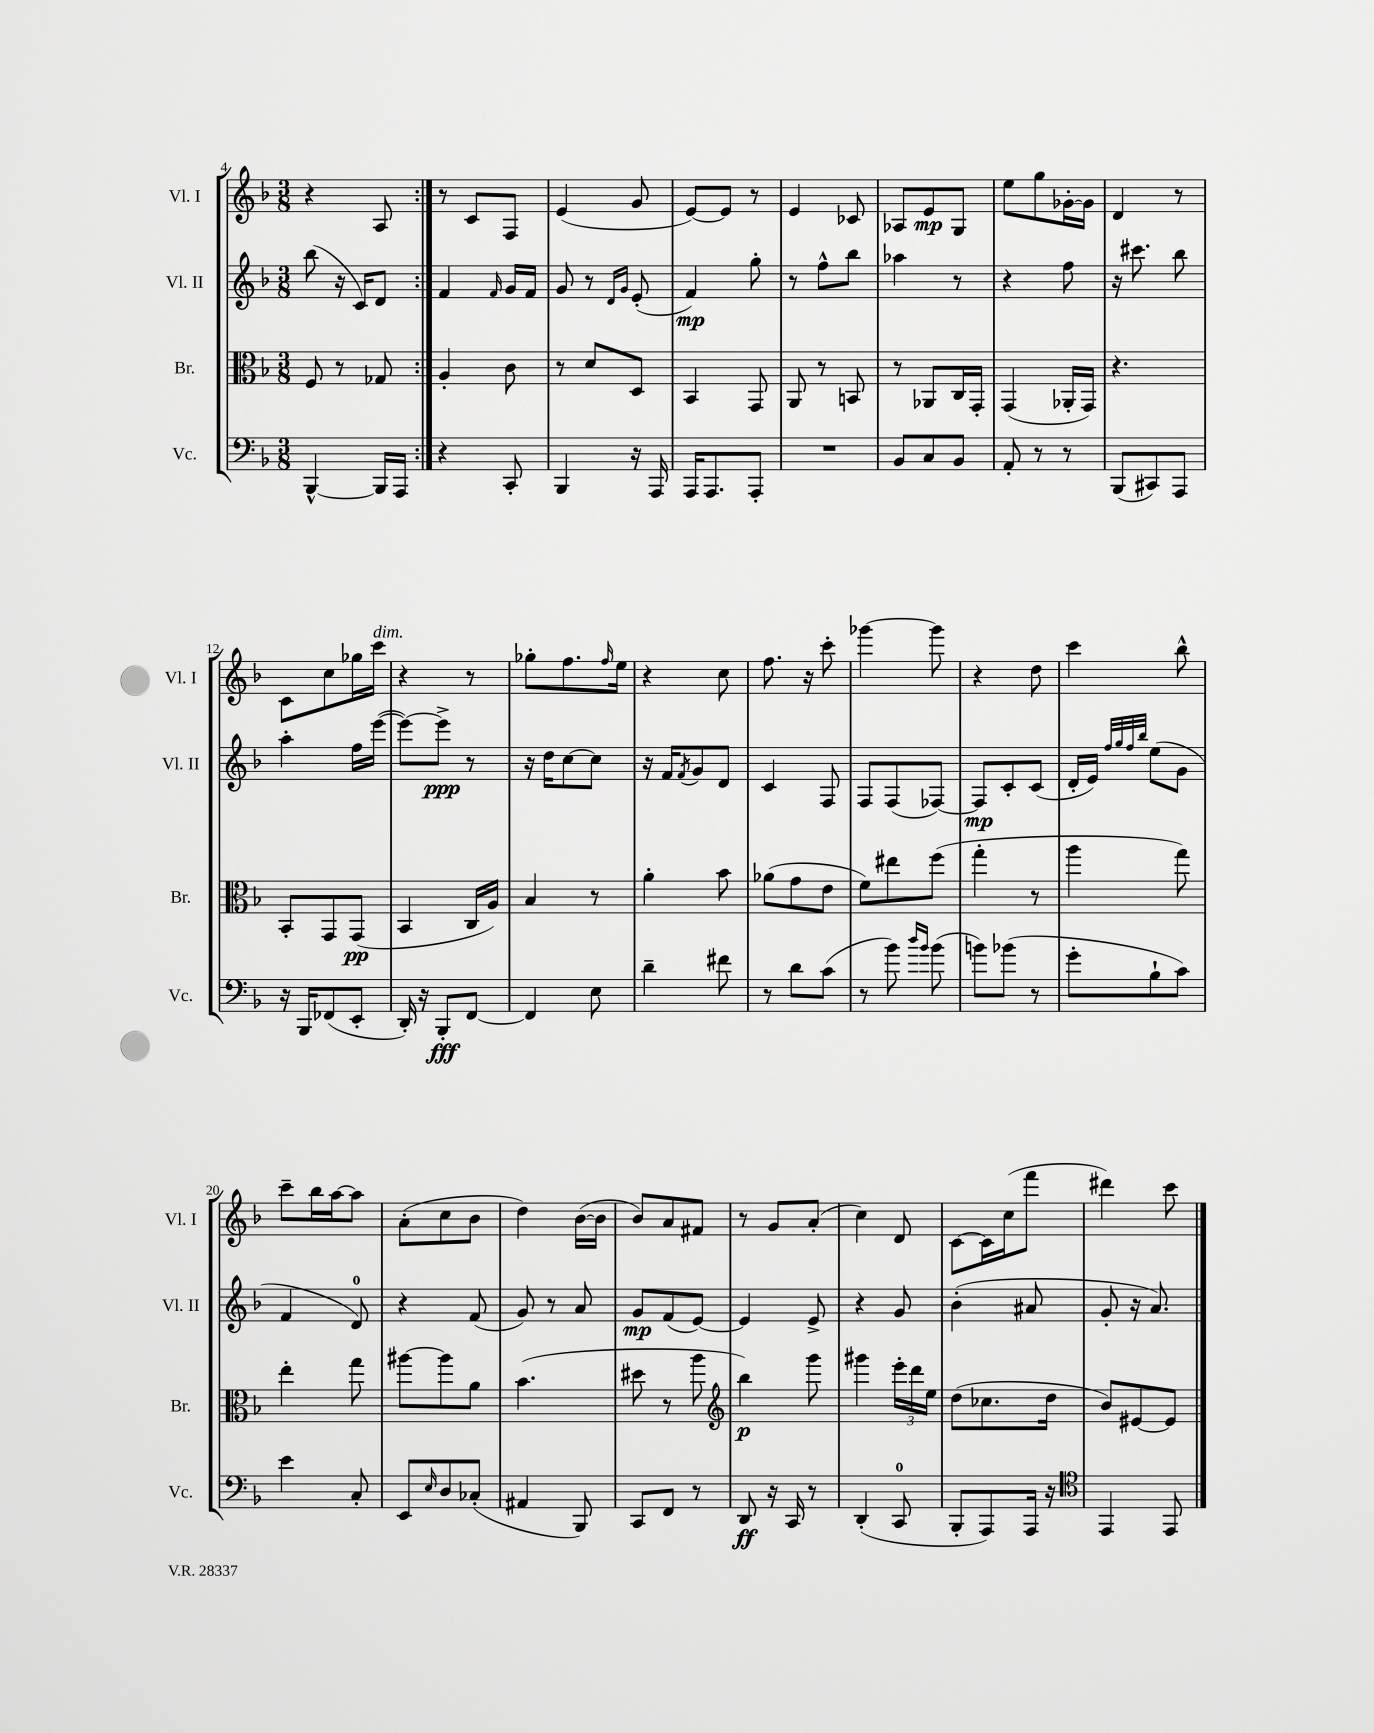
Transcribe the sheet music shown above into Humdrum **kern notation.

**kern	**kern	**kern	**kern
*staff4	*staff3	*staff2	*staff1
*clefF4	*clefC3	*clefG2	*clefG2
*k[b-]	*k[b-]	*k[b-]	*k[b-]
*M3/8	*M3/8	*M3/8	*M3/8
[4BBB-^^	8F	(8bb-	4r
.	8r	16r	.
.	.	16c)	.
16BBB-]	8G-	8d	8A
16AAA	.	.	.
=:|!	=:|!	=:|!	=:|!
4r	4A'	4f	8r
.	.	.	8c
.	.	16qqf	.
8CC'	8c	16g	8F
.	.	16f	.
=	=	=	=
4BBB-	8r	8g	(4e
.	8d	8r	.
.	.	16qqd	.
.	.	16qqg	.
16r	8D	(8e'	8g
16AAA	.	.	.
=	=	=	=
16AAA	4BB-	4f)	[8e)
8.AAA	.	.	.
.	.	.	8e]
8AAA'	8GG	8gg'	8r
=	=	=	=
4.r	8AA	8r	4e
.	8r	8ff^^	.
.	8BB	8bb-	8c-
=	=	=	=
8BB-	8r	4aa-	8A-
8C	8AA-	.	8e
8BB-	16C	8r	8G
.	16GG'	.	.
=	=	=	=
8AA'	(4GG	4r	8ee
8r	.	.	8gg
8r	16AA-'	8ff	[16g-'
.	16GG)	.	16g-]
=	=	=	=
(8BBB-	4.r	16r	4d
.	.	8.ccc#	.
8CC#)	.	.	.
8AAA	.	8bb-	8r
=	=	=	=
16r	8BB-'	4aa'	8c
16BBB-	.	.	.
(8FF-	8GG	.	8cc
8EE'	(8GG	16ff	16gg-
.	.	([16eee	16ccc
=	=	=	=
16DD')	4BB-	8eee_)	4r
16r	.	.	.
8BBB-'	.	8eee^]	.
[8FF	16C	8r	8r
.	16A)	.	.
=	=	=	=
4FF]	4B-	16r	8gg-'
.	.	16dd	.
.	.	[8cc	8.ff
8E	8r	8cc]	.
.	.	.	16qqff
.	.	.	16ee
=	=	=	=
4d~	4a'	16r	4r
.	.	16f	.
.	.	8qf	.
.	.	8g	.
8f#	8b-	8d	8cc
=	=	=	=
8r	(8a-	4c	8.ff
8d	8g	.	.
.	.	.	16r
(8c	8e	8F	8ccc'
=	=	=	=
8r	8f)	8F	[4ggg-
8b-)	8ee#	(8F	.
16qqdd	.	.	.
16qqb-	.	.	.
(8b-	(8ff	[8F-)	8ggg-]
=	=	=	=
8b)	4gg'	8F-]	4r
(8b-	.	8c'	.
8r	8r	(8c	8dd
=	=	=	=
8g'	4aa	16d'	4ccc
.	.	16e)	.
.	.	32qqff	.
.	.	32qqgg	.
.	.	32qqff	.
.	.	32qqbb-	.
8B-`	.	(8ee	.
8c)	8gg)	8g	8bb-^^
=	=	=	=
4e	4ee'	4f	8ccc~
.	.	.	16bb-
.	.	.	[16aa
8C'	8gg	8d)	8aa]
=	=	=	=
8EE	[8aa#	4r	(8a'
16qqE	.	.	.
8D	8aa#]	.	8cc
(8C-'	8a	(8f	8b-
=	=	=	=
4AA#	(4.b-	8g)	4dd)
.	.	8r	.
8BBB-)	.	8a	([16b-
.	.	.	16b-]
=	=	=	=
8CC	8dd#	8g	8b-)
8FF	8r	(8f	8a
8r	8aa	[8e)	8f#
=	=	=	=
*	*clefG2	*	*
8DD	4bb-)	4e]	8r
16r	.	.	8g
16CC	.	.	.
8r	8ggg	8e^	(8a'
=	=	=	=
(4DD'	4ggg#	4r	4cc)
8CC	24eee'	8g	8d
.	24ddd	.	.
.	24ee	.	.
=	=	=	=
8BBB-'	(8dd	(4b-'	[8c
8AAA)	8.cc-	.	16c]
.	.	.	(16cc
16AAA	.	8a#	8fff
16r	16dd	.	.
=	=	=	=
*clefC4	*	*	*
4EE	8b-)	8g'	4ddd#)
.	[8e#	16r	.
.	.	8.a)	.
8EE	8e#]	.	8ccc
==	==	==	==
*-	*-	*-	*-
